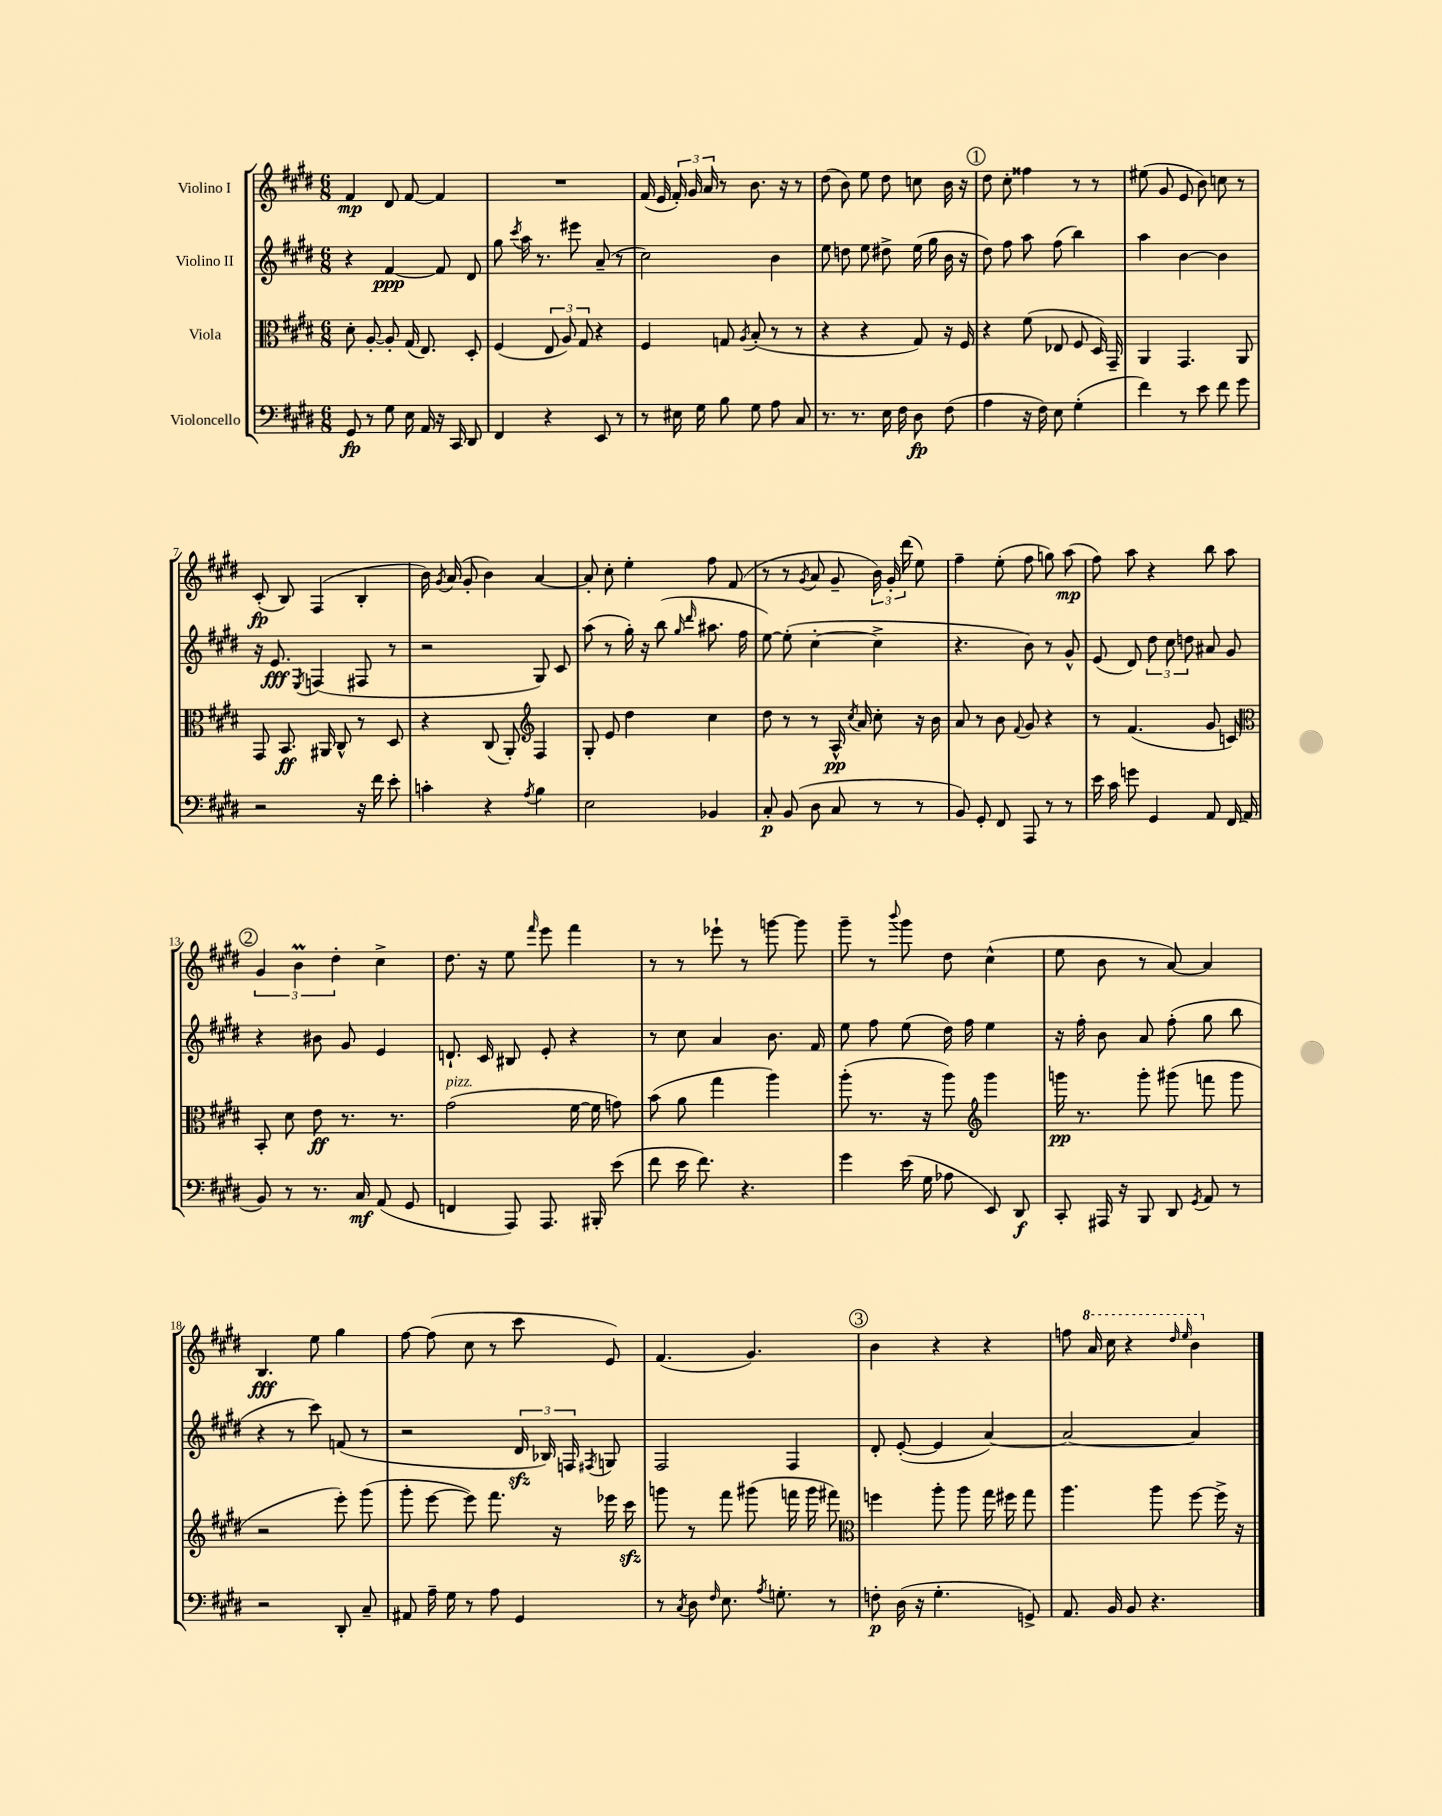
<<
\new StaffGroup <<
\new Staff = "s0" \with { instrumentName = "Violino I" } {
    \clef treble \key e \major \numericTimeSignature \time 6/8
    \autoBeamOff fis'4\mp dis'8 fis'8~ fis'4 |
    R2. |
    fis'16( e'16 \tuplet 3/2 { fis'16-.) gis'16 a'16 } r8 b'8. r16 r8 |
    dis''8( b'8) e''8 dis''8 c''8 b'16 r16 |
    \mark \markup { \circle "1" } dis''8 cis''8-. fisis''4 r8 r8 |
    eis''8( gis'8 e'8 b'8) c''8 r8 |
    cis'8-.\fp( b8) fis4( b4-. |
    b'16) \acciaccatura { gis'8 } a'16( gis'8-. b'4) a'4~ |
    a'8-. cis''8-. e''4-. fis''8 fis'8( |
    r8 r8 \acciaccatura { gis'8 } a'8 gis'8-- \tuplet 3/2 { b'16) gis'16-. dis'''16( } e''8) |
    fis''4-- e''8-.( fis''8 g''8) a''8\mp( |
    fis''8) a''8 r4 b''8 a''8 |
    \mark \markup { \circle "2" } \tuplet 3/2 { gis'4 b'4\prall dis''4-. } cis''4-> |
    dis''8. r16 e''8 \grace { fis'''16 } e'''8 fis'''4 |
    r8 r8 ees'''8-! r8 g'''8~ g'''8 |
    gis'''8-- r8 \appoggiatura { b'''8 } gis'''8 dis''8 cis''4-^( |
    e''8 b'8 r8 a'8~) a'4 |
    b4.\fff e''8 gis''4 |
    fis''8~ fis''8( cis''8 r8 cis'''8 e'8) |
    fis'4.( gis'4.) |
    \mark \markup { \circle "3" } b'4 r4 r4 |
    f''8 \ottava #1 a''16 cis'''16 r4 \grace { dis'''16 e'''16 } b''4 \ottava #0 \bar "|." |
}
\new Staff = "s1" \with { instrumentName = "Violino II" } {
    \clef treble \key e \major \numericTimeSignature \time 6/8
    \autoBeamOff r4 fis'4~\ppp fis'8 dis'8 |
    gis''8 \acciaccatura { cis'''8 } a''16 r8. eis'''8 a'8--( r8 |
    cis''2) b'4 |
    e''8 d''8 e''8 dis''8-> e''16( gis''16 b'16 r16 |
    \mark \markup { \circle "1" } dis''8) fis''8 a''8 fis''8( b''4) |
    a''4 b'4~ b'4 |
    r16 e'8.\fff \acciaccatura { e8 } f4( fis8 r8 |
    r2 gis8) cis'8 |
    a''8( r8 gis''16-.) r16 b''8( \grace { gis''16 dis'''16 } ais''8. fis''16 |
    e''8~) e''8-.( cis''4~-. cis''4-> |
    r4. b'8) r8 gis'8-^ |
    e'8( dis'8) \tuplet 3/2 { dis''8 cis''8 d''8 } ais'8 gis'8 |
    \mark \markup { \circle "2" } r4 bis'8 gis'8 e'4 |
    d'8.-! cis'16 bis8 e'8-. r4 |
    r8 cis''8 a'4 b'8. fis'16 |
    e''8 fis''8 e''8( dis''16) fis''16 e''4 |
    r16 fis''16-. b'8 a'8 fis''8-.( gis''8 b''8 |
    r4 r8 cis'''8) f'8( r8 |
    r2 \tuplet 3/2 { dis'16\sfz bes16) f16 } \acciaccatura { fis8 } g8 |
    fis2 fis4 |
    \mark \markup { \circle "3" } dis'8-. e'8~-.( e'4 a'4~) |
    a'2~ a'4 \bar "|." |
}
\new Staff = "s2" \with { instrumentName = "Viola" } {
    \clef alto \key e \major \numericTimeSignature \time 6/8
    \autoBeamOff dis'8-. a8~-. a8-. gis16( e8.) dis8-. |
    fis4( \tuplet 3/2 { e8 a8) gis8 } r4 |
    fis4 g8 \acciaccatura { a8 } b8-.( r8 r8 |
    r4 r4 gis8) r16 fis16 |
    \mark \markup { \circle "1" } r4 fis'8( ees8 fis8 dis16) gis,16-- |
    a,4 gis,4. a,8 |
    gis,8 b,8.\ff ais,16 cis8-^ r8 dis8 |
    r4 cis8( a,8-.) \clef treble fis4 |
    gis8-. e'8 dis''4 cis''4 |
    dis''8 r8 r8 a16-^\pp \acciaccatura { cis''8 } a'16 cis''8-. r16 b'16 |
    a'8 r8 b'8 \appoggiatura { fis'8 } gis'8 r4 |
    r8 fis'4.( gis'8 c'8) |
    \mark \markup { \circle "2" } \clef alto b,8-. dis'8 e'8\ff r8. r8. |
    gis'2^\markup { \italic "pizz." }( fis'16~ fis'16 g'8) |
    b'8( a'8 gis''4 a''4) |
    a''8-.( r8. r16 a''8) \clef treble gis'''4 |
    g'''16\pp r8. g'''8-. gis'''8( f'''8 gis'''8 |
    r2 e'''8-.) gis'''8( |
    gis'''8-. e'''8~ e'''8) fis'''8. r16 ees'''16 cis'''16\sfz |
    g'''8 r8 fis'''8 gis'''8( f'''16 gis'''16 fis'''8) |
    \mark \markup { \circle "3" } \clef alto f''4 a''8-. a''8 gis''16 fis''16 gis''8 |
    a''4. a''8 fis''8~ fis''16-> r16 \bar "|." |
}
\new Staff = "s3" \with { instrumentName = "Violoncello" } {
    \clef bass \key e \major \numericTimeSignature \time 6/8
    \autoBeamOff gis,8\fp r8 gis8 e16 a,16 r16 cis,16 dis,8 |
    fis,4 r4 e,8 r8 |
    r8 eis16 gis16 b8 gis8 a8 cis8 |
    r8. r8. e16 fis16 dis8\fp fis8( |
    \mark \markup { \circle "1" } a4 r16 fis16) e8 gis4-.( |
    fis'4) r8 e'8 fis'8 gis'8 |
    r2 r16 fis'16 e'8-. |
    c'4-. r4 \acciaccatura { a8 } b4 |
    e2 bes,4 |
    cis8-.\p b,8( dis8 cis8 r8 r8 |
    b,8) gis,8-. fis,8 a,,8 r8 r8 |
    e'16 cis'16 g'8 gis,4 a,8 fis,16 a,16( |
    \mark \markup { \circle "2" } b,8) r8 r8. cis16\mf a,8( gis,8 |
    f,4 a,,8) a,,8. bis,,16-. e'8( |
    fis'8 e'16 fis'8.) r4. |
    gis'4 e'16( gis16 aes8 e,8) dis,8\f |
    cis,8-. ais,,16 r16 b,,8 dis,8 \acciaccatura { gis,8 } a,8 r8 |
    r2 dis,8-. cis8-- |
    ais,8 a16-- gis16 r8 a8 gis,4 |
    r8 \acciaccatura { cis8 } dis8 \grace { fis16 } e8. \acciaccatura { a8 } g8.-. r8 |
    \mark \markup { \circle "3" } f8-.\p dis16( r16 gis4.-. g,8->) |
    a,8. b,16 b,8 r4. \bar "|." |
}
>>
>>
